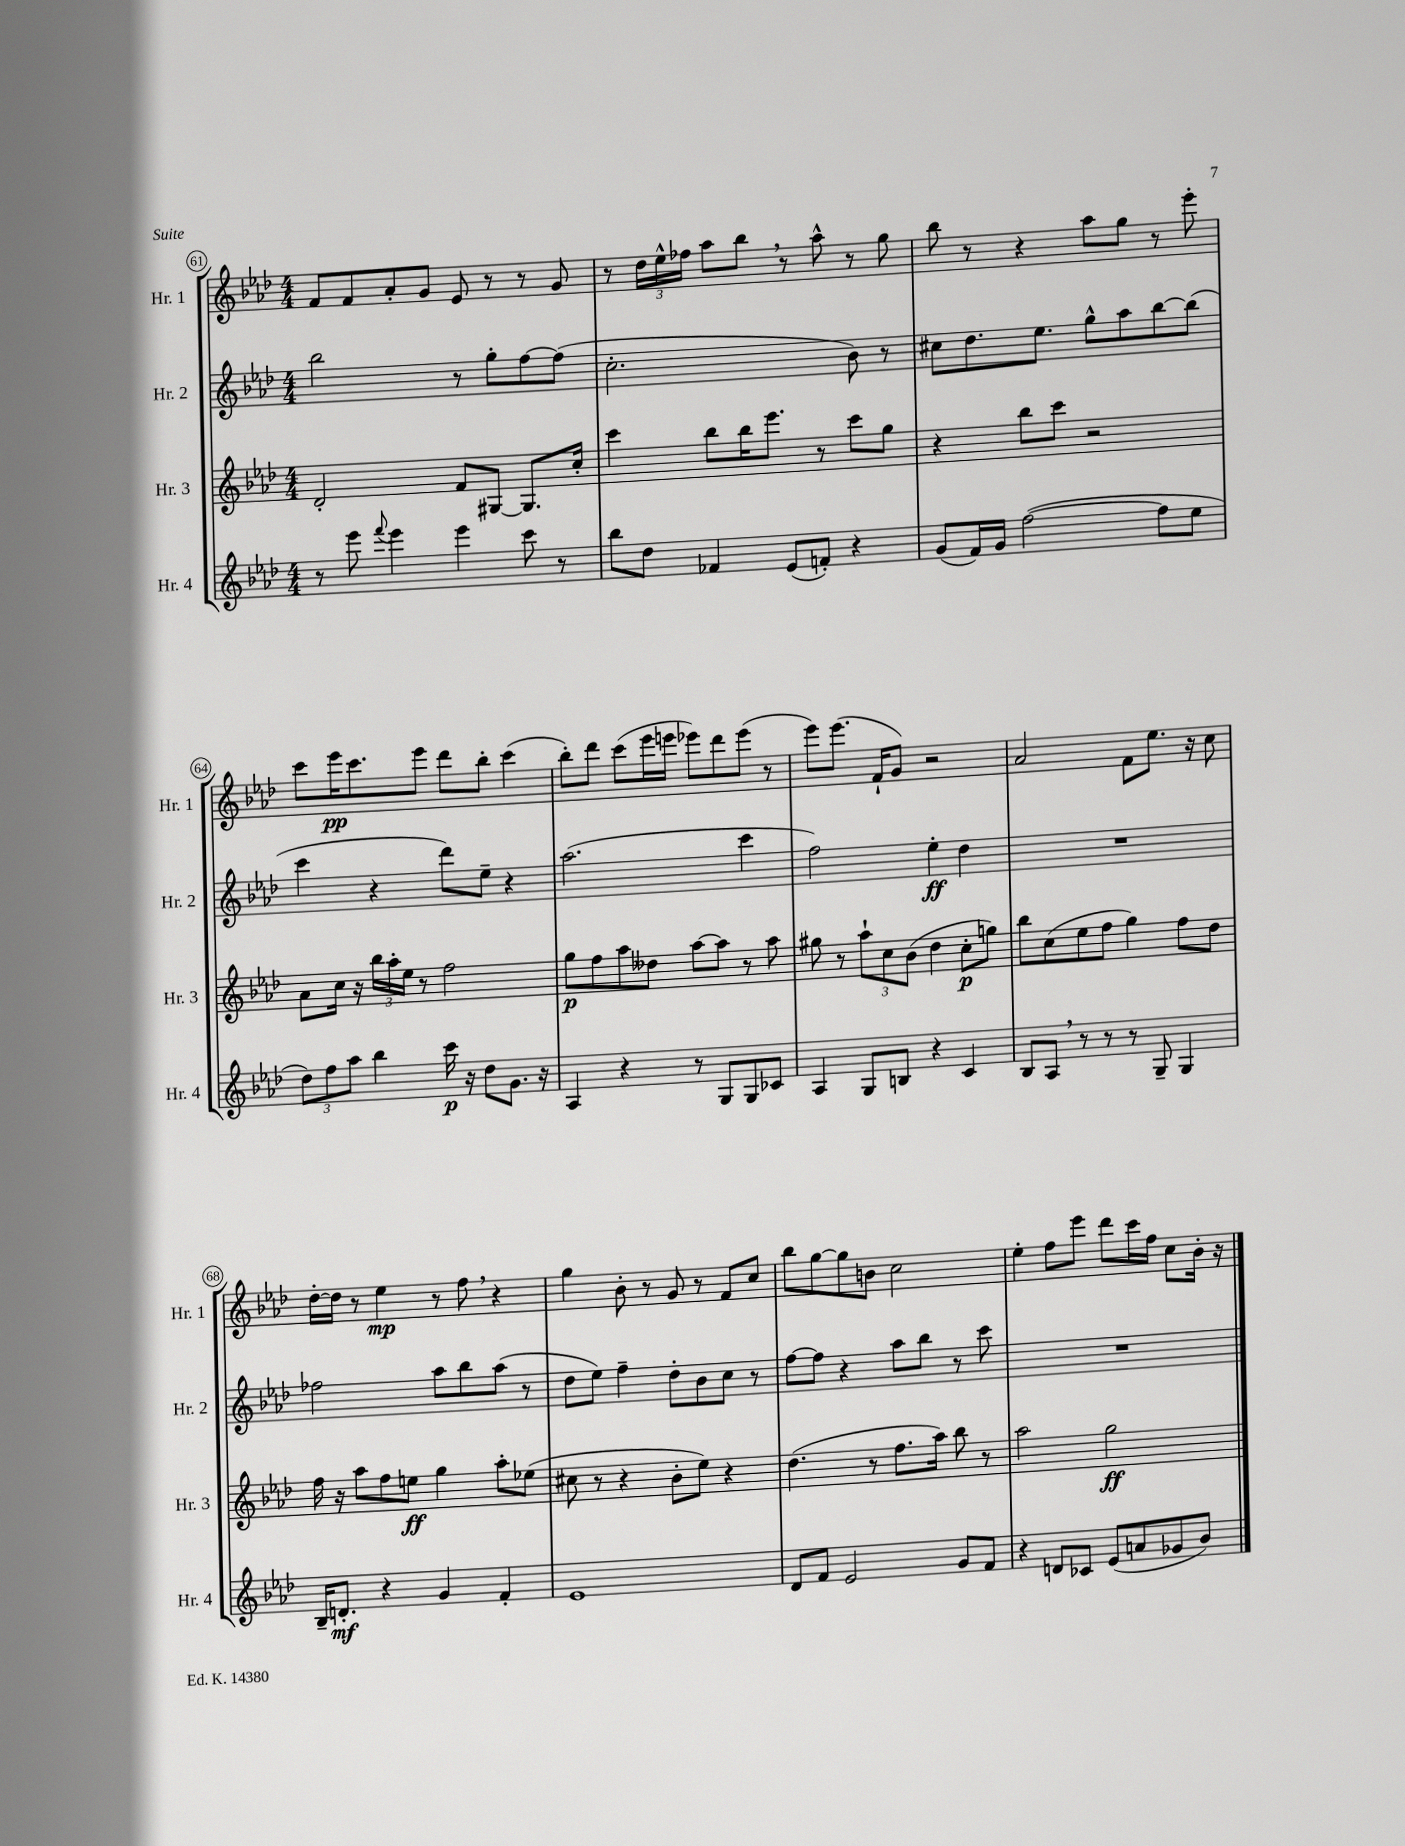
<<
\new StaffGroup <<
\new Staff = "s0" \with { instrumentName = "Hr. 1" shortInstrumentName = "Hr. 1" } {
    \clef treble \key aes \major \numericTimeSignature \time 4/4
    f'8 f'8 aes'8-. g'8 ees'8 r8 r8 g'8 |
    r8 \tuplet 3/2 { des''16 ees''16-^ fes''16 } aes''8 bes''8 \breathe r8 aes''8-^ r8 g''8 |
    bes''8 r8 r4 aes''8 g''8 r8 ees'''8-. |
    c'''8 ees'''16\pp c'''8. ees'''8 des'''8 bes''8-. c'''4( |
    bes''8-.) des'''8 c'''8( ees'''16 e'''16 ees'''8) des'''8 ees'''8( r8 |
    ees'''8) ees'''8.( f'16-! g'8) r2 |
    aes'2 f'8 ees''8. r16 c''8 |
    des''16~-. des''16 r8 ees''4\mp r8 f''8 \breathe r4 |
    g''4 bes'8-. r8 g'8 r8 f'8 c''8 |
    bes''8 g''8~ g''8 b'8 c''2 |
    ees''4-. f''8 ees'''8 des'''8 c'''16 f''16 c''8 bes'16-. r16 \bar "|." |
}
\new Staff = "s1" \with { instrumentName = "Hr. 2" shortInstrumentName = "Hr. 2" } {
    \clef treble \key aes \major \numericTimeSignature \time 4/4
    bes''2 r8 g''8-. f''8~ f''8( |
    c''2.-. bes'8) r8 |
    cis''8 des''8. ees''8. g''8-^ aes''8 bes''8~ bes''8( |
    c'''4 r4 des'''8) ees''8-- r4 |
    aes''2.( c'''4 |
    f''2) ees''4-.\ff des''4 |
    R1 |
    fes''2 aes''8 bes''8 aes''8( r8 |
    des''8 ees''8) f''4-- des''8-. bes'8 c''8 r8 |
    f''8~ f''8 r4 aes''8 bes''8 r8 c'''8 |
    R1 \bar "|." |
}
\new Staff = "s2" \with { instrumentName = "Hr. 3" shortInstrumentName = "Hr. 3" } {
    \clef treble \key aes \major \numericTimeSignature \time 4/4
    des'2-. f'8 gis8~ gis8. c''16-. |
    c'''4 bes''8 bes''16 ees'''8. r8 c'''8 g''8 |
    r4 bes''8 c'''8 r2 |
    aes'8 c''16 r16 \tuplet 3/2 { bes''16 aes''16-. ees''16 } r8 f''2 |
    g''8\p f''8 aes''8 deses''8 aes''8~ aes''8 r8 aes''8 |
    gis''8 r8 \tuplet 3/2 { aes''8-! c''8 bes'8( } des''4 c''8-.\p g''8) |
    bes''8 c''8( ees''8 f''8 g''4) f''8 des''8 |
    f''16 r16 aes''8 f''8 e''8\ff g''4 aes''8-. ees''8( |
    cis''8 r8 r4 bes'8-. ees''8) r4 |
    des''4.( r8 f''8. aes''16) bes''8 r8 |
    aes''2 g''2\ff \bar "|." |
}
\new Staff = "s3" \with { instrumentName = "Hr. 4" shortInstrumentName = "Hr. 4" } {
    \clef treble \key aes \major \numericTimeSignature \time 4/4
    r8 ees'''8 \appoggiatura { f'''8 } ees'''4 ees'''4 c'''8 r8 |
    bes''8 des''8 fes'4 ees'8( f'8-.) r4 |
    g'8( f'16) g'16 f''2~( f''8 ees''8 |
    \tuplet 3/2 { des''8) f''8 aes''8 } bes''4 c'''16\p r16 des''8 g'8. r16 |
    aes4 r4 r8 g8 g8 ces'8 |
    aes4 g8 b8 r4 c'4 |
    bes8 aes8 \breathe r8 r8 r8 g8-- g4 |
    bes16-- d'8.-.\mf r4 g'4 f'4-. |
    ees'1 |
    des'8 f'8 ees'2 g'8 f'8 |
    r4 d'8 ces'8 ees'8( a'8 ges'8 bes'8) \bar "|." |
}
>>
>>
\layout { \context { \Score currentBarNumber = #61 \override BarNumber.stencil = #(make-stencil-circler 0.1 0.3 ly:text-interface::print) } }
